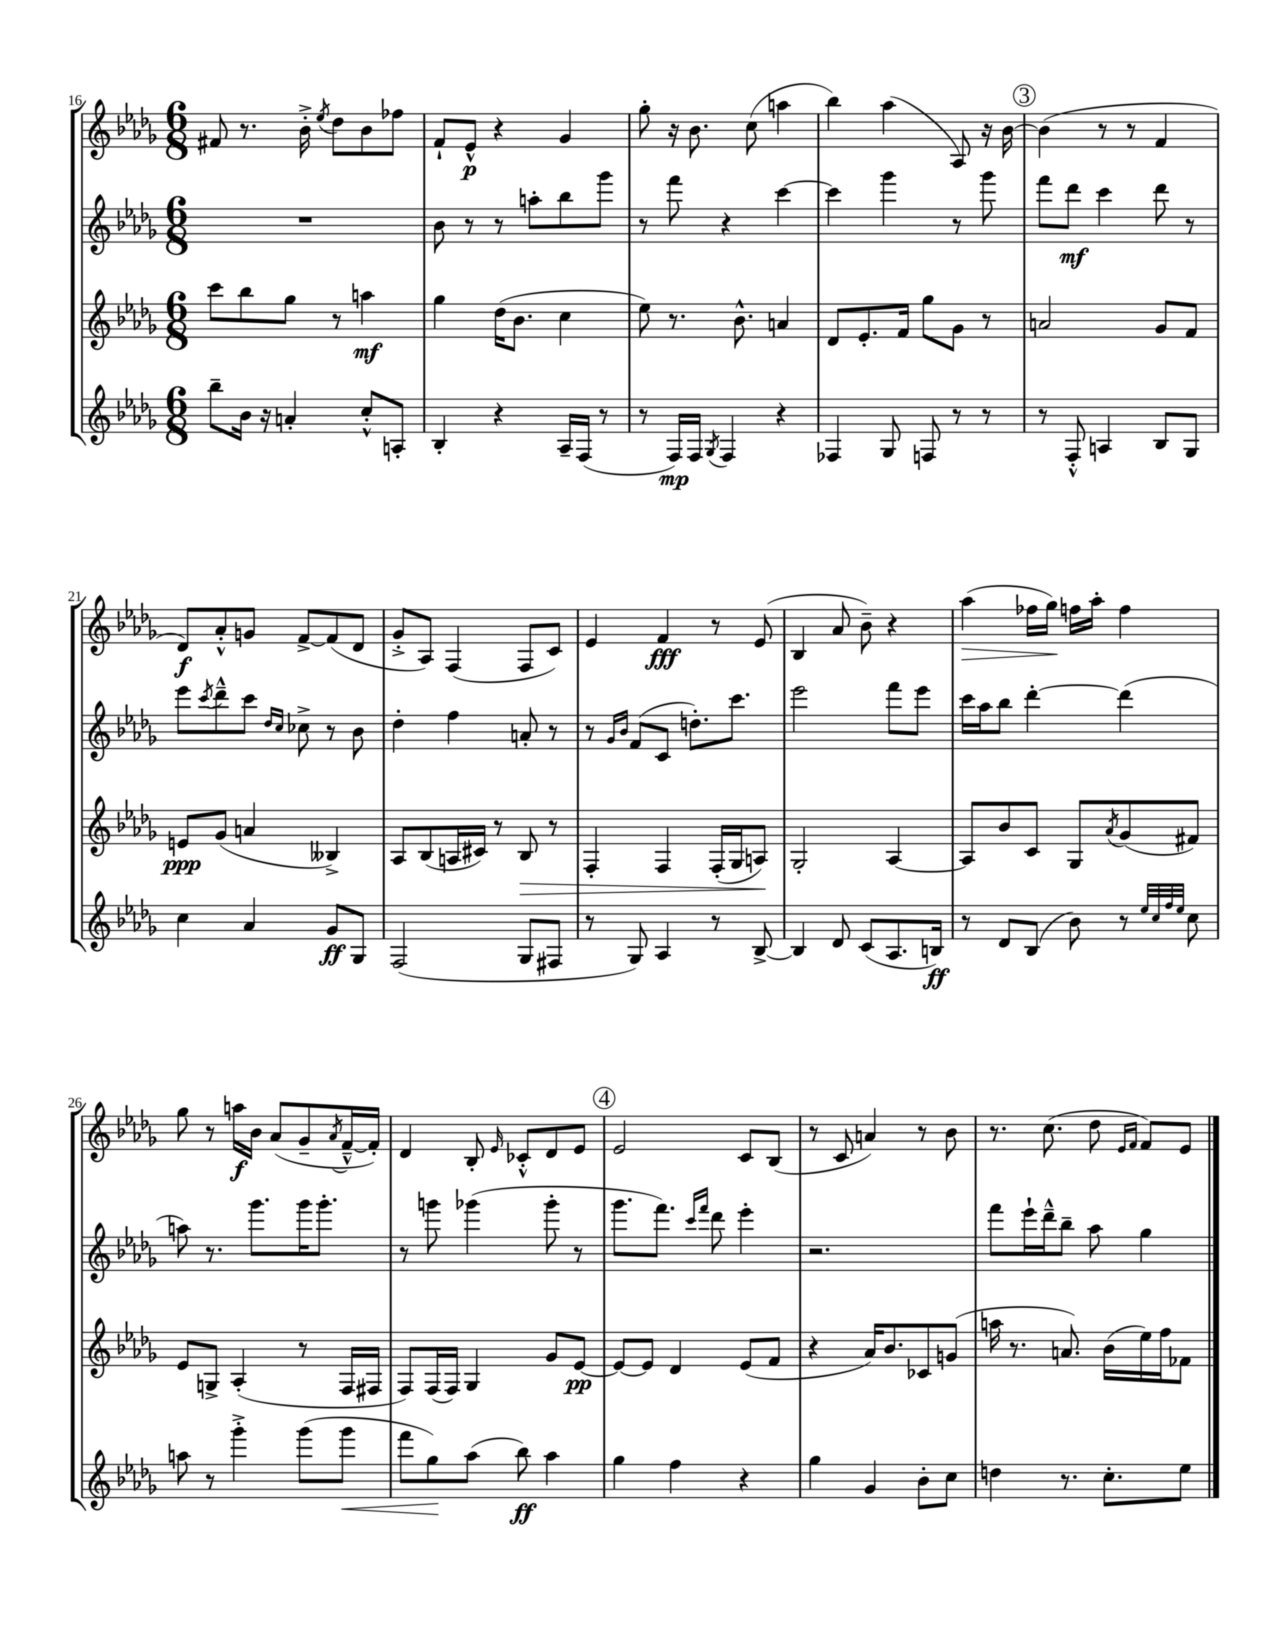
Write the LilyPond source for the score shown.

<<
\new StaffGroup <<
\new Staff = "s0" {
    \clef treble \key des \major \numericTimeSignature \time 6/8
    fis'8 r8. bes'16-.-> \acciaccatura { ees''8 } des''8 bes'8 fes''8 |
    f'8-! ees'8-^\p r4 ges'4 |
    ges''8-. r16 bes'8. c''8( a''4 |
    bes''4) aes''4( aes8) r16 bes'16~ |
    \mark \markup { \circle "3" } bes'4( r8 r8 f'4 |
    des'8\f) aes'8-.-^ g'8 f'8~-> f'8( des'8 |
    ges'8-.-> aes8) f4( f8 c'8) |
    ees'4 f'4\fff r8 ees'8( |
    bes4 aes'8 bes'8--) r4 |
    aes''4\>( fes''16 ges''16\!) f''16 aes''16-. f''4 |
    ges''8 r8 a''16\f bes'16 aes'8( ges'8-- \acciaccatura { aes'8 } f'16~---^ f'16-.) |
    des'4 bes8-. \grace { ees'16 } ces'8-.-^ des'8 ees'8 |
    \mark \markup { \circle "4" } ees'2 c'8 bes8( |
    r8 c'8 a'4) r8 bes'8 |
    r8. c''8.( des''8 \grace { ees'16 f'16 } f'8) ees'8 \bar "|." |
}
\new Staff = "s1" {
    \clef treble \key des \major \numericTimeSignature \time 6/8
    R2. |
    bes'8 r8 r8 a''8-. bes''8 ges'''8 |
    r8 f'''8 r4 c'''4~ |
    c'''4 ges'''4 r8 ges'''8 |
    \mark \markup { \circle "3" } f'''8 des'''8\mf c'''4 des'''8 r8 |
    ees'''8 \acciaccatura { c'''8 } des'''8---^ c'''8 \grace { des''16 c''16 } ces''8-> r8 bes'8 |
    des''4-. f''4 a'8-. r8 |
    r8 \grace { ges'16 bes'16 } f'8( c'8 d''8.-.) c'''8. |
    ees'''2 f'''8 ees'''8 |
    c'''16 aes''16 bes''8 des'''4~-. des'''4( |
    a''8) r8. ges'''8. ges'''16 ges'''8.-. |
    r8 g'''8 ges'''4( ges'''8-. r8 |
    \mark \markup { \circle "4" } ges'''8. f'''8.) \grace { c'''16 f'''16 } des'''8 ees'''4-. |
    r2. |
    f'''8 ees'''16-! des'''16---^ bes''8-- aes''8 ges''4 \bar "|." |
}
\new Staff = "s2" {
    \clef treble \key des \major \numericTimeSignature \time 6/8
    c'''8 bes''8 ges''8 r8 a''4\mf |
    ges''4 des''16( bes'8. c''4 |
    ees''8) r8. bes'8.-^ a'4 |
    des'8 ees'8.-. f'16 ges''8 ges'8 r8 |
    \mark \markup { \circle "3" } a'2 ges'8 f'8 |
    e'8\ppp ges'8( a'4 beses4->) |
    aes8 bes8( a16 cis'16) r8 bes8\> r8 |
    f4-. f4 f16-.( ges16 a8\!) |
    ges2-. aes4~ |
    aes8 bes'8 c'8 ges8 \acciaccatura { aes'8 } ges'8( fis'8) |
    ees'8 g8-> aes4-.( r8 f16 fis16 |
    f8) f16( f16) ges4 ges'8 ees'8~\pp |
    \mark \markup { \circle "4" } ees'8~ ees'8 des'4 ees'8( f'8 |
    r4 aes'16) bes'8. ces'8 g'8( |
    a''16 r8. a'8.) bes'16( ees''16) f''16 fes'8 \bar "|." |
}
\new Staff = "s3" {
    \clef treble \key des \major \numericTimeSignature \time 6/8
    bes''8-- bes'16 r16 a'4-. c''8-.-^ a8-. |
    bes4-. r4 aes16-- f16( r8 |
    r8 f16\mp) f16 \acciaccatura { ges8 } f4 r4 |
    fes4 ges8 f8 r8 r8 |
    \mark \markup { \circle "3" } r8 f8-.-^ a4 bes8 ges8 |
    c''4 aes'4 ges'8\ff ges8 |
    f2( ges8 fis8 |
    r8 ges8) aes4 r8 bes8~-> |
    bes4 des'8 c'8( aes8. b16\ff) |
    r8 des'8 bes8( bes'8) r8 \grace { ees''32 c''32 f''32 ees''32 } c''8 |
    a''8 r8 ges'''4-.-> ges'''8( ges'''8\< |
    f'''8 ges''8\!) aes''8( bes''8\ff) aes''4 |
    \mark \markup { \circle "4" } ges''4 f''4 r4 |
    ges''4 ges'4 bes'8-. c''8 |
    d''4 r8. c''8.-. ees''8 \bar "|." |
}
>>
>>
\layout { \context { \Score currentBarNumber = #16 } }
